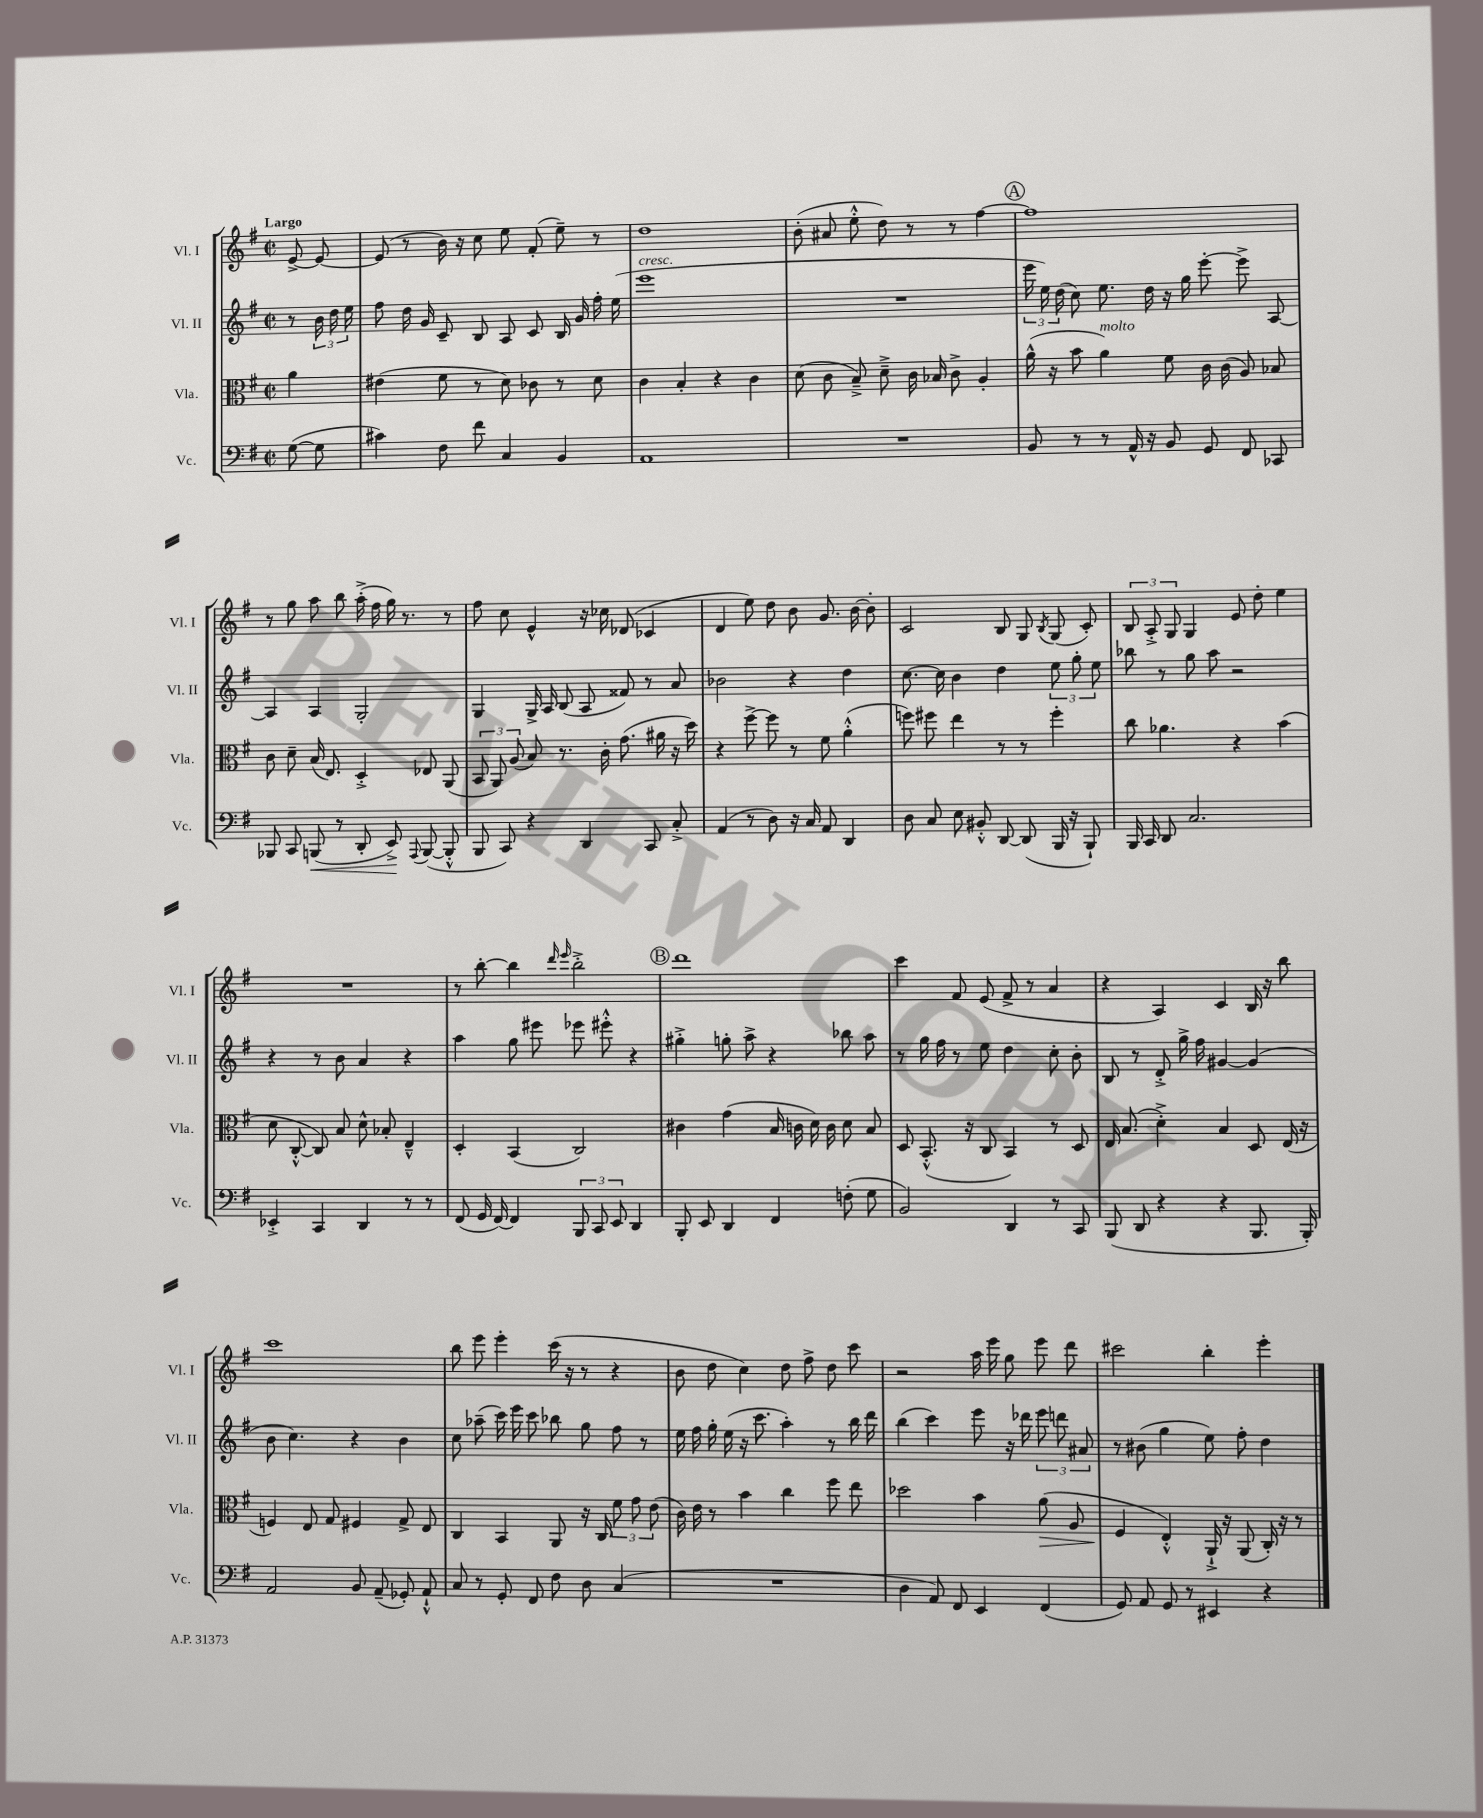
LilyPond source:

<<
\new StaffGroup <<
\new Staff = "s0" \with { instrumentName = "Vl. I" shortInstrumentName = "Vl. I" } {
    \clef treble \key g \major \defaultTimeSignature \time 2/2 \partial 4 \tempo "Largo"
    \autoBeamOff e'8~-> e'8~ |
    e'8( r8 b'16) r16 c''8 e''8 fis'8-.( e''8--) r8 |
    d''1 |
    b'8-.( ais'8 e''8-.-^ d''8) r8 r8 fis''4~ |
    \mark \markup { \circle "A" } fis''1 |
    r8 g''8 a''8 b''8 a''16-.->( fis''16 g''16) r8. r8 |
    fis''8 c''8 e'4-^ r16 ces''16 des'8( ces'4 |
    d'4 e''8) d''8 b'8 g'8. b'16~ b'8-. |
    c'2 b8 g8 \acciaccatura { b8 } g8( c'8-.) |
    \tuplet 3/2 { b8 a8-.-> g8 } g4 e'8 d''8-. e''4 |
    R1 |
    r8 b''8~-. b''4 \grace { d'''16 e'''16 } b''2-.-> |
    \mark \markup { \circle "B" } d'''1 |
    c'''4 fis'8 e'8( fis'8-> r8 a'4 |
    r4 a4) c'4 b16 r16 b''8 |
    c'''1 |
    b''8 e'''8 e'''4-. c'''16( r16 r8 r4 |
    b'8 d''8 c''4) d''8 fis''8-> d''8 c'''8 |
    r2 a''16 e'''16 g''8 e'''8 d'''8 |
    cis'''2 b''4-. e'''4-. \bar "|." |
}
\new Staff = "s1" \with { instrumentName = "Vl. II" shortInstrumentName = "Vl. II" } {
    \clef treble \key g \major \defaultTimeSignature \time 2/2 \partial 4
    \autoBeamOff r8 \tuplet 3/2 { b'16 d''16 e''16 } |
    fis''8 d''16 g'16 c'8-- b8 a8 c'8 b16 g'16 fis''16-. e''16( |
    e'''1^\markup { \italic "cresc." } |
    R1 |
    \mark \markup { \circle "A" } \tuplet 3/2 { e'''16 e''16) d''16( } c''8) e''8. d''16 r16 g''16 e'''8~-. e'''8-> a8~ |
    a4 a4 g2-. |
    g4 g16-> a16 b8( a8 fisis'8) r8 a'8 |
    bes'2 r4 d''4 |
    c''8.~ c''16 b'4 d''4 \tuplet 3/2 { e''8 g''8-. e''8 } |
    bes''8 r8 g''8 a''8 r2 |
    r4 r8 b'8 a'4 r4 |
    a''4 g''8 eis'''8 ees'''8 eis'''8-.-^ r4 |
    \mark \markup { \circle "B" } gis''4-.-> g''8-. a''8-> r4 bes''8 a''8 |
    r8 g''16 fis''16 r8 e''8 d''4 c''8-. b'8-. |
    b8 r8 d'8-.-> g''16-> fis''16 gis'4~ gis'4( |
    b'8 c''4.) r4 b'4 |
    c''8 aes''8--( c'''16) e'''16 c'''8 bes''8 g''8 fis''8 r8 |
    e''16 fis''16 g''16-. e''16( r16 c'''8. a''4-.) r8 b''16 d'''16 |
    b''4( c'''4) e'''8 r16 des'''16 \tuplet 3/2 { e'''8 d'''8 ais'8 } |
    r8 bis'8( g''4 e''8) fis''8-. d''4 \bar "|." |
}
\new Staff = "s2" \with { instrumentName = "Vla." shortInstrumentName = "Vla." } {
    \clef alto \key g \major \defaultTimeSignature \time 2/2 \partial 4
    \autoBeamOff a'4 |
    eis'4( fis'8 r8 d'8) ces'8 r8 d'8 |
    c'4 b4-. r4 c'4 |
    d'8( c'8 b8--->) d'8---> c'16 bes16 c'8-> a4-. |
    \mark \markup { \circle "A" } a'16-^( r16 b'8 a'4^\markup { \italic "molto" }) fis'8 c'16 c'16( a8) bes8 |
    c'8 d'8-- b16( e8.) d4-.-> ees8 a,8( |
    \tuplet 3/2 { b,8 a,8) a8( } b8) r8. c'16-. g'8.( ais'16 r16 d''16) |
    r4 fis''8~-> fis''8 r8 fis'8 a'4-.-^( |
    f''8) fis''8 e''4 r8 r8 fis''4-. |
    c''8 aes'4. r4 b'4( |
    d'8 c8~-.-^ c8) b8 d'8-^ bes8-. e4---^ |
    d4-. b,4( c2) |
    \mark \markup { \circle "B" } cis'4 g'4( b16 c'16 d'16) c'16 d'8 b8 |
    d8 b,8.-.-^( r16 c8 b,4) r8 d8 |
    e16 b8.( d'4-.->) b4 d8 e16( r16 |
    f4) e8 g8 fis4 g8-> e8 |
    c4 b,4 a,8 r16 c16 \tuplet 3/2 { fis'8 g'8 e'8( } |
    c'16) e'16 r8 b'4 c''4 fis''8 e''8 |
    des''2 b'4 a'8\>( a8 |
    fis4\! e4-.-^) a,16-!-> r16 a,8( c16-.) r16 r8 \bar "|." |
}
\new Staff = "s3" \with { instrumentName = "Vc." shortInstrumentName = "Vc." } {
    \clef bass \key g \major \defaultTimeSignature \time 2/2 \partial 4
    \autoBeamOff g8~( g8 |
    cis'4) fis8 fis'8 c4 b,4 |
    a,1 |
    R1 |
    \mark \markup { \circle "A" } b,8 r8 r8 a,16-^ r16 b,8 g,8 fis,8 ces,8 |
    bes,,8 c,8 b,,8\<( r8 d,8-. e,8->\!) \appoggiatura { a,,8 } b,,8~( b,,8-.-^ |
    b,,8 c,8) r4 d,4 c,8 c8-.-> |
    a,4( r8 d8) r16 c16 a,8 d,4 |
    d8 c8 e8 bis,8-.-^ d,8~ d,8( b,,16 r16 b,,8-!) |
    b,,16 c,16 d,8 c2. |
    ees,4-.-> c,4 d,4 r8 r8 |
    fis,8( g,16 fis,16~) fis,4 \tuplet 3/2 { b,,8 c,8 e,8 } d,4 |
    \mark \markup { \circle "B" } b,,8-. e,8 d,4 fis,4 f8-.( g8 |
    b,2) d,4 r8 c,8 |
    b,,8( d,8 r4 r4 b,,8. b,,16-.) |
    a,2 b,8 a,8--( ges,8-.) a,8-!-^ |
    c8 r8 g,8-. fis,8 fis8 d8 c4( |
    R1 |
    d4 a,8) fis,8 e,4 fis,4( |
    g,8) a,8 g,8 r8 eis,4 r4 \bar "|." |
}
>>
>>
\layout { \context { \Score \remove "Bar_number_engraver" } }
